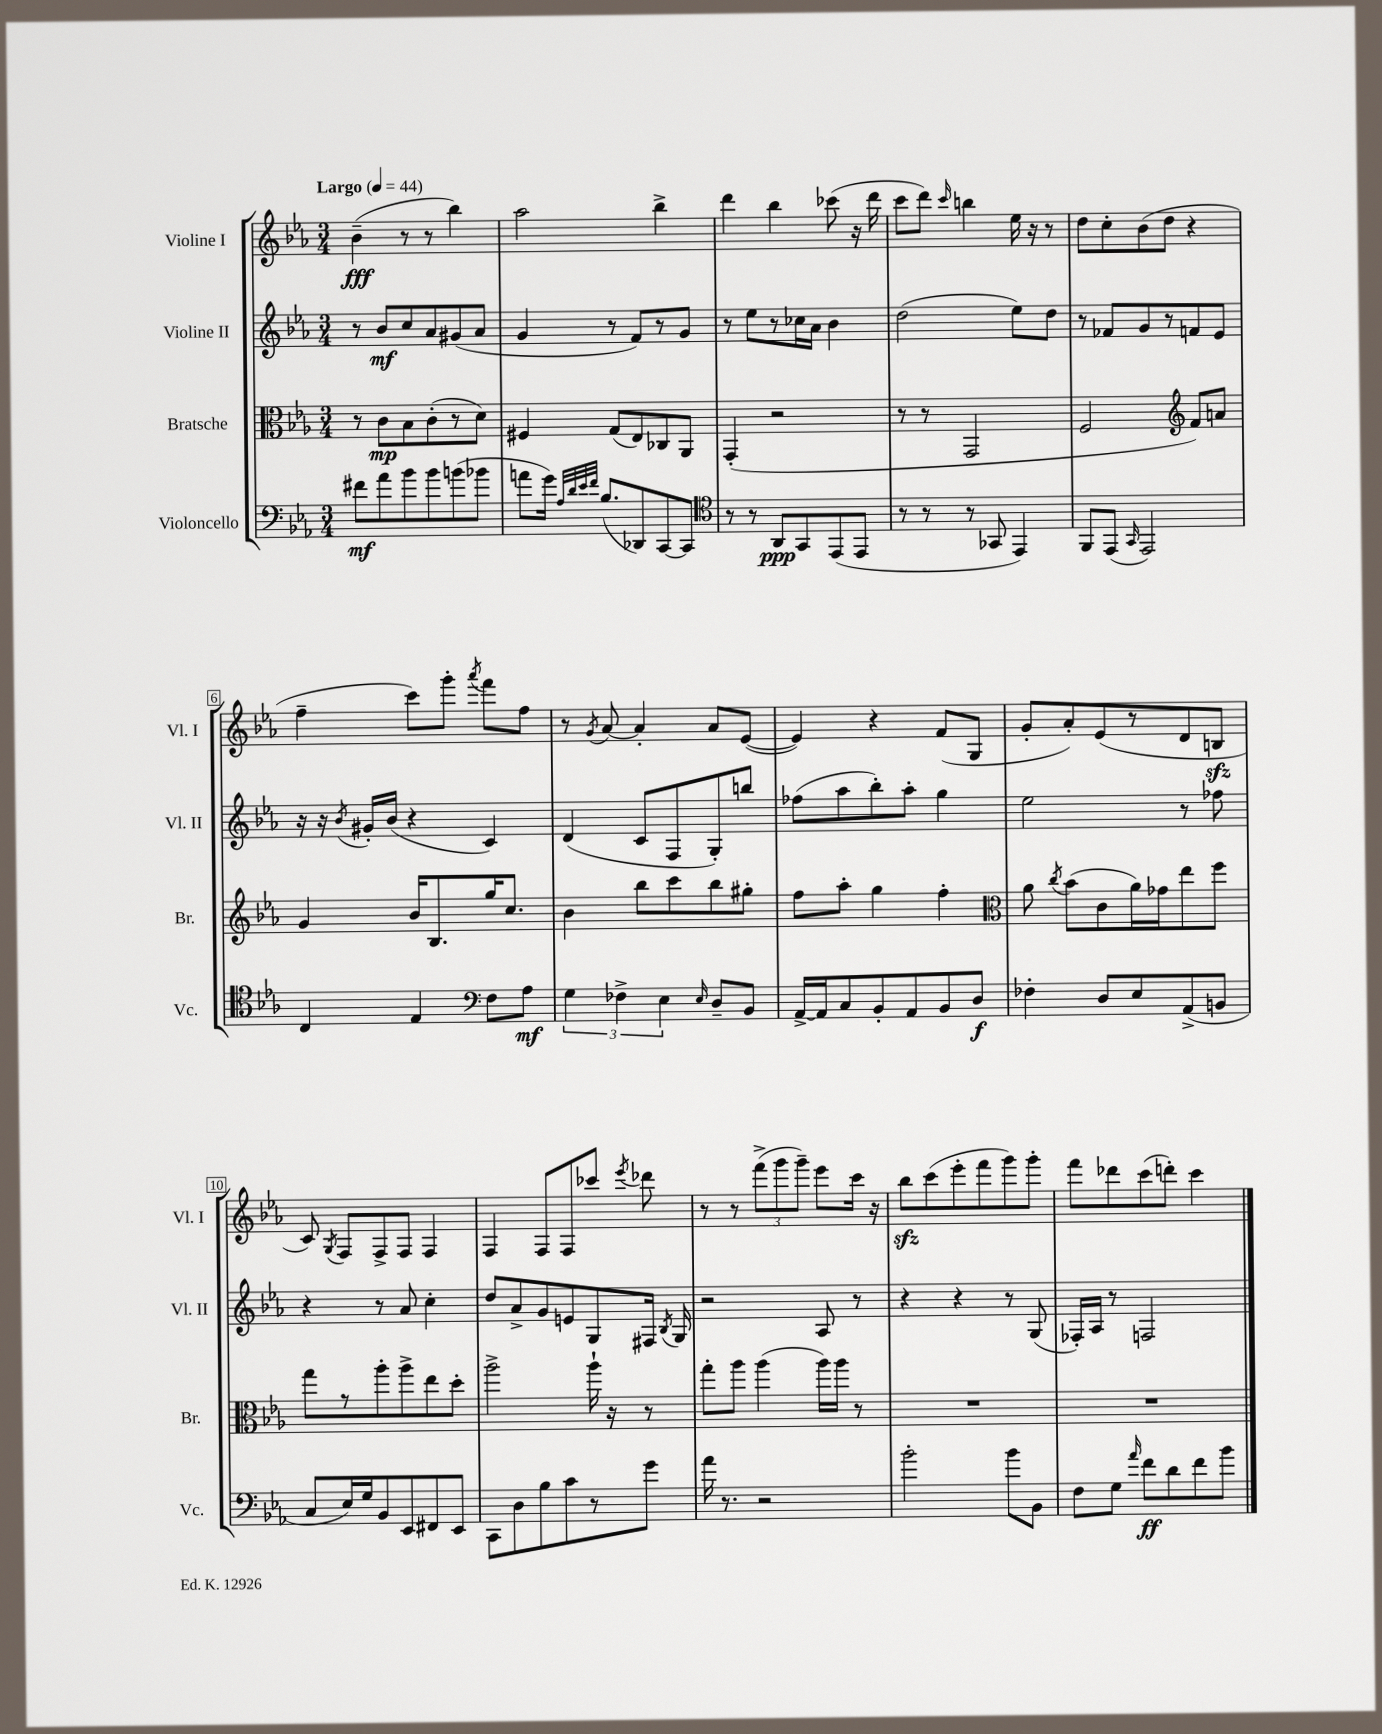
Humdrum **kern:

**kern	**kern	**kern	**kern
*staff4	*staff3	*staff2	*staff1
*clefF4	*clefC3	*clefG2	*clefG2
*k[b-e-a-]	*k[b-e-a-]	*k[b-e-a-]	*k[b-e-a-]
*M3/4	*M3/4	*M3/4	*M3/4
*MM44	*MM44	*MM44	*MM44
8f#	8r	8r	(4b-~
8a-	8c	8b-	.
8b-	8B-	8cc	8r
8b-	(8c'	8a-	8r
(8b	8r	(8g#	4bb-)
8b-	8d)	8a-	.
=	=	=	=
8a	4F#	4g	2aa-
16g)	.	.	.
32qqA-	.	.	.
32qqd	.	.	.
32qqe-	.	.	.
32qqf	.	.	.
(8.B-	.	.	.
.	(8G	8r	.
8DD-)	8E-)	8f)	.
[8CC	8C-	8r	4bb-^
8CC]	8AA-	8g	.
=	=	=	=
*clefC4	*	*	*
8r	(4GG'	8r	4ddd
8r	.	8ee-	.
8AA-	2r	8r	4bb-
8GG	.	16cc-	.
.	.	16a-	.
(8EE-	.	4b-	(8ccc-
8EE-	.	.	16r
.	.	.	16ddd
=	=	=	=
8r	8r	(2dd	8ccc
8r	8r	.	8ddd)
.	.	.	16qqccc
8r	2GG	.	4bb
8GG-	.	.	.
4EE-)	.	8ee-)	16ee-
.	.	.	16r
.	.	8dd	8r
=	=	=	=
8FF	2F	8r	8dd
(8EE-	.	8f-	8cc'
16qqGG	.	.	.
2EE-)	.	8g	(8b-
.	.	8r	8dd
*	*clefG2	*	*
.	8f)	8f	4r
.	8a	8e-	.
=	=	=	=
4C	4g	16r	4ff~
.	.	16r	.
.	.	8qb-	.
.	.	16g#'	.
.	.	(16b-	.
4E-	16b-	4r	8ccc)
.	8.B-	.	.
.	.	.	8ggg'
*clefF4	*	*	*
.	.	.	8qaaa-
8F	16gg	4c)	8fff
.	8.cc	.	.
8A-	.	.	8ff
=	=	=	=
6G	4b-	(4d	8r
.	.	.	8qg
.	.	.	[8a-
6F-^	.	.	.
.	8bb-	8c	4a-']
6E-	.	.	.
.	8ccc	8F	.
16qqE-	.	.	.
8D~	8bb-	8G')	8a-
8BB-	8gg#'	8bb	([8e-
=	=	=	=
[16AA-^	8ff	(8ff-	4e-])
16AA-]	.	.	.
8C	8aa-'	8aa-	.
8BB-'	4gg	8bb-')	4r
8AA-	.	8aa-'	.
8BB-	4ff'	4gg	(8f
8D	.	.	8G
=	=	=	=
*	*clefC3	*	*
4F-'	8a-	2ee-	8g'
.	8qcc	.	.
.	(8b-	.	8a-')
8D	8c	.	(8e-
8E-	16a-)	.	8r
.	16g-	.	.
(8AA-^	8ee-	8r	8d
8BB	8ff	8ff-	8B
=	=	=	=
8C	8gg	4r	8c)
.	.	.	8qG
16E-)	8r	.	8F
16G	.	.	.
8BB-	8aa-'	8r	8F^
8EE-	8aa-^	8a-	8F
8FF#	8ee-	4cc'	4F
8EE-	8dd'	.	.
=	=	=	=
8CC	2aa-^	8dd	4F
8D	.	8a-^	.
8B-	.	8g	8F
8c	.	8e	8F
8r	16aa-`	8G	8ccc-
.	16r	.	.
.	.	.	8qeee-
8g	8r	16F#	8ddd-
.	.	8qB-	.
.	.	16G	.
=	=	=	=
16a-	8gg'	2r	8r
8.r	.	.	.
.	8aa-	.	8r
2r	(4aa-	.	(12fff^
.	.	.	12ggg
.	.	.	12ggg~)
.	16aa-)	8A-	8eee-
.	16aa-	.	.
.	8r	8r	16ccc
.	.	.	16r
=	=	=	=
2b-'	2.r	4r	8bb-
.	.	.	(8ccc
.	.	4r	8eee-'
.	.	.	8fff
8b-	.	8r	8ggg)
8BB-	.	(8G	8ggg'
=	=	=	=
8F	2.r	16F-')	8fff
.	.	16A-	.
8G	.	8r	8ddd-
16qqa-	.	.	.
8f	.	2F	(8ccc
8d	.	.	8ddd')
8f	.	.	4ccc
8b-	.	.	.
==	==	==	==
*-	*-	*-	*-
